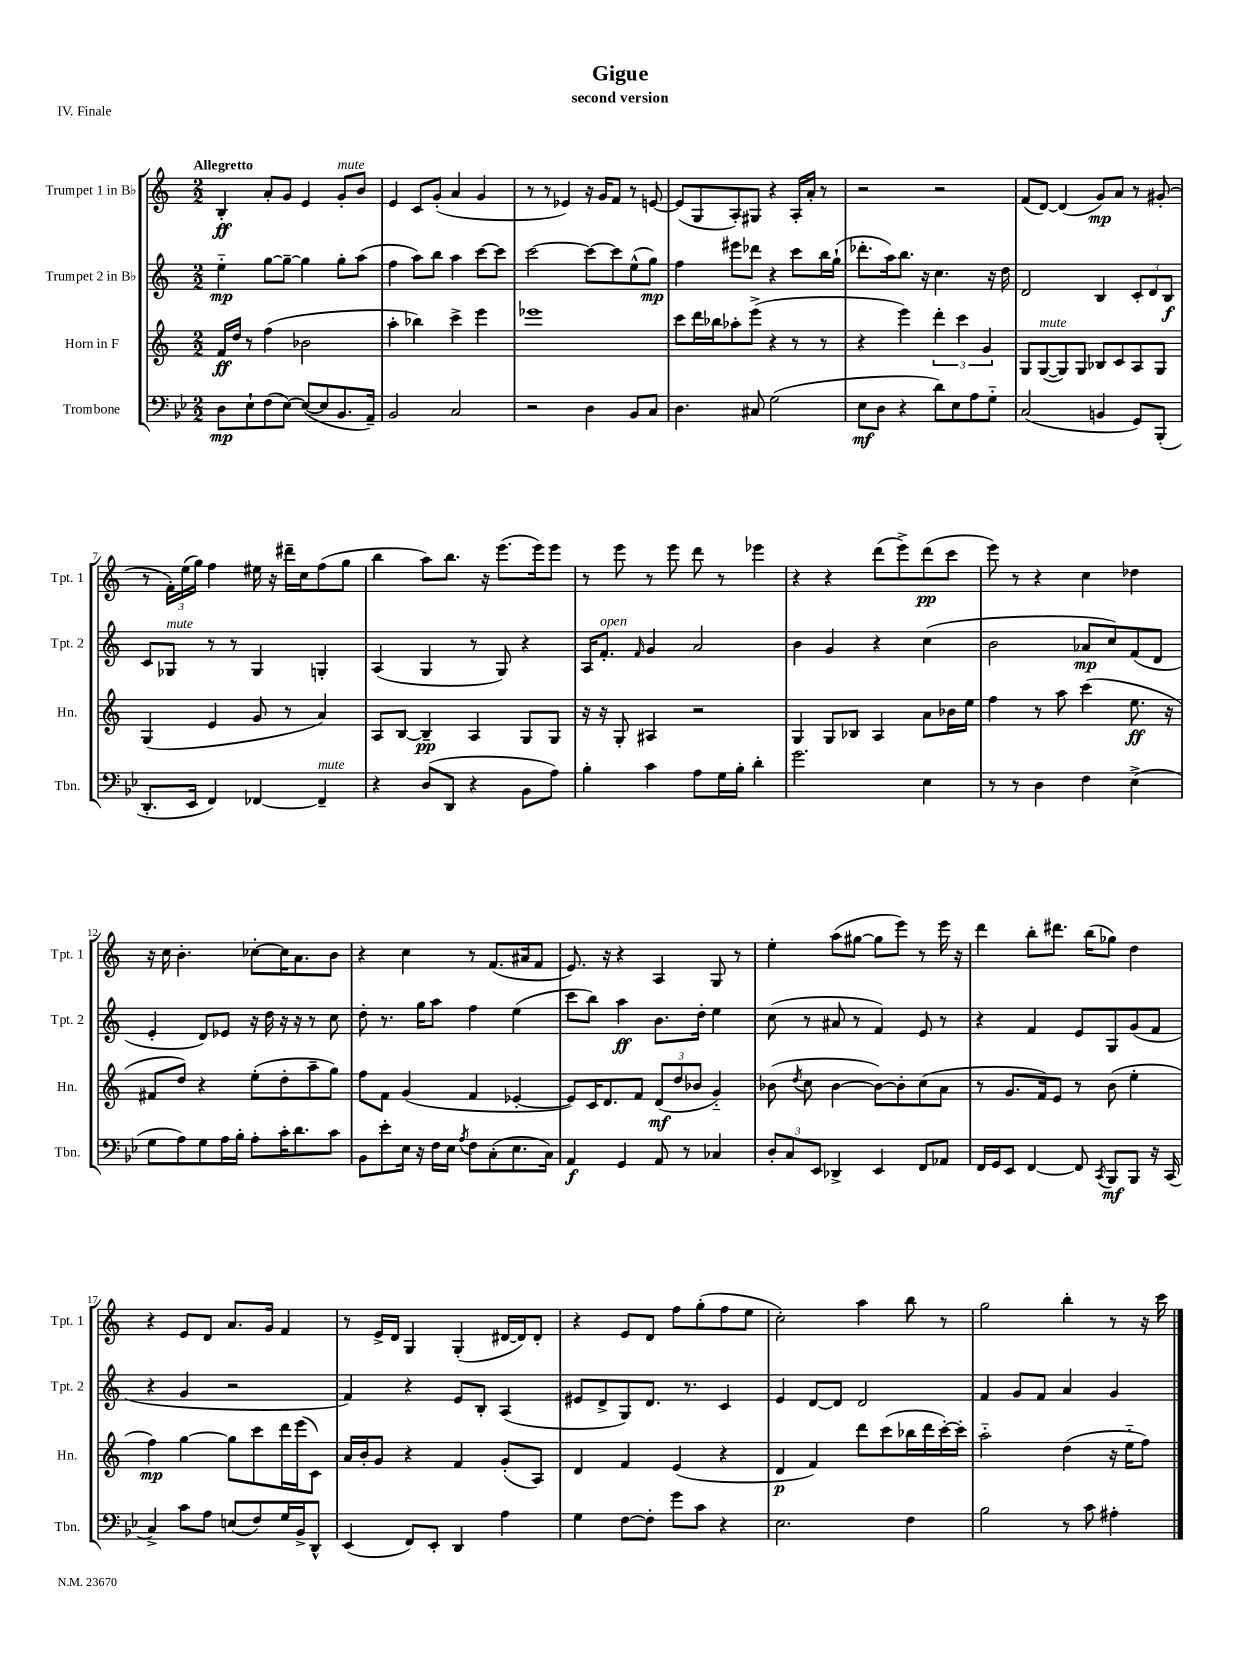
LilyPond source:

\header { title = "Gigue" subtitle = "second version" piece = "IV. Finale" }
<<
\new StaffGroup <<
\new Staff = "s0" \with { instrumentName = "Trumpet 1 in Bb" shortInstrumentName = "Tpt. 1" } {
    \clef treble \key c \major \numericTimeSignature \time 2/2 \tempo "Allegretto"
    \autoBeamOff b4-.\ff a'8[-. g'8] e'4 g'8[-.^\markup { \italic "mute" } b'8] |
    e'4 c'8[ g'8]-.( a'4 g'4 |
    r8 r8 ees'4) r16 g'16[ f'8] r8 e'8~ |
    e'8[( g8 a8-.) gis8] r4 a16[-. a'16]-. r8 |
    r2 r2 |
    f'8[( d'8]~) d'4( g'8[\mp) a'8] r8 gis'8-.( |
    r8 \tuplet 3/2 { f'16[-.) e''16( g''16]) } f''4 eis''16 r16 dis'''16[-- c''16 f''8( g''8] |
    b''4 a''8[) b''8.] r16 e'''8.[( e'''16) e'''8] |
    r8 e'''8 r8 e'''8 d'''8 r8 ees'''4 |
    r4 r4 d'''8[( e'''8->) d'''8\pp( c'''8] |
    e'''8) r8 r4 c''4 des''4 |
    r16 c''16 b'4.-. ces''8[~-. ces''16 a'8. b'8] |
    r4 c''4 r8 f'8.[( ais'16 f'8] |
    e'8.) r16 r4 a4 g8 r8 |
    e''4-. a''8[( gis''8]~ gis''8[ e'''8]) r8 e'''16 r16 |
    d'''4 b''8[-. dis'''8.] b''16[( ges''8]) d''4 |
    r4 e'8[ d'8] a'8.[ g'16] f'4 |
    r8 e'16[-> d'16] g4 g4-.( dis'16[~ dis'16) dis'8]-. |
    r4 e'8[ d'8] f''8[ g''8-.( f''8 e''8] |
    c''2-.) a''4 b''8 r8 |
    g''2 b''4-. r8 r16 c'''16 \bar "|." |
}
\new Staff = "s1" \with { instrumentName = "Trumpet 2 in Bb" shortInstrumentName = "Tpt. 2" } {
    \clef treble \key c \major \numericTimeSignature \time 2/2
    \autoBeamOff e''4-_\mp g''8[~ g''8]~-- g''4 g''8[-. a''8]( |
    f''4 a''8[) b''8] a''4 c'''8[~ c'''8] |
    c'''2~ c'''8[~ c'''8 e''8-^( g''8]\mp) |
    f''4 eis'''8[ des'''8] r4 c'''8[ b''16 g''16]-!( |
    des'''8.[-. a''16) b''8.] r16 c''4. r16 d''16 |
    d'2 b4 \tuplet 3/2 { c'8[-. d'8 b8]\f } |
    c'8[ ges8]^\markup { \italic "mute" } r8 r8 ges4 g4-. |
    a4( g4 r8 g8) r4 |
    a16[ f'8.]-.^\markup { \italic "open" } \grace { f'16 } g'4 a'2 |
    b'4 g'4 r4 c''4( |
    b'2 aes'8[\mp c''8) f'8( d'8] |
    e'4-. d'8[) ees'8] r16 d''16 r16 r16 r8 c''8 |
    d''8-. r8. g''16[ a''8] f''4 e''4( |
    c'''8[ b''8]) a''4\ff b'8.[ d''16]-. e''4 |
    c''8( r8 ais'8 r8 f'4) e'8 r8 |
    r4 f'4 e'8[ g8 g'8( f'8] |
    r4 g'4 r2 |
    f'4) r4 e'8[ b8]-. a4( |
    eis'8[ d'8-> g8) d'8.] r8. c'4 |
    e'4 d'8[~ d'8] d'2 |
    f'4 g'8[ f'8] a'4 g'4 \bar "|." |
}
\new Staff = "s2" \with { instrumentName = "Horn in F" shortInstrumentName = "Hn." } {
    \clef treble \key c \major \numericTimeSignature \time 2/2
    \autoBeamOff f'16[\ff d''16] r8 f''4( bes'2 |
    a''4-. bes''4) c'''4-> e'''4 |
    ees'''1 |
    c'''8[ d'''16 bes''16 aes''8-. e'''8]->( r4 r8 r8 |
    r4 e'''4) \tuplet 3/2 { d'''4-. c'''4 g'4 } |
    g8[ g8~^\markup { \italic "mute" }( g8) g8] bes8[ c'8 a8 g8] |
    g4( e'4 g'8 r8 a'4) |
    a8[ b8]~ b4--\pp a4 g8[ g8] |
    r16 r16 g8-. ais4 r2 |
    g4 g8[ bes8] a4 a'8[ bes'16 e''16] |
    f''4 r8 a''8 c'''4( e''8.\ff r16 |
    fis'8[ d''8]) r4 e''8[-.( d''8-. a''8-- g''8]) |
    f''8[ f'8] g'4( f'4 ees'4~-. |
    ees'8[) c'16 d'8. f'8] \tuplet 3/2 { d'8[\mf( d''8 bes'8] } g'4-_) |
    bes'8( \acciaccatura { d''8 } c''8 bes'4~ bes'8[~) bes'8-. c''8( a'8] |
    r8 g'8.[ f'16) e'8] r8 b'8( e''4-. |
    f''4\mp) g''4~ g''8[ c'''8 d'''16 e'''16( c'8]) |
    a'16[ b'16-. g'8] r4 f'4 g'8[-.( a8]) |
    d'4 f'4 e'4( r4 |
    d'4\p f'4) d'''8[ c'''8( bes''16 d'''16 c'''16~-.) c'''16]-. |
    a''2-_ d''4( r16 e''16[-_ f''8]) \bar "|." |
}
\new Staff = "s3" \with { instrumentName = "Trombone" shortInstrumentName = "Tbn." } {
    \clef bass \key bes \major \numericTimeSignature \time 2/2
    \autoBeamOff d8[\mp ees8-! f8( ees8]~) ees8[~( ees8 bes,8. a,16]--) |
    bes,2 c2 |
    r2 d4 bes,8[ c8] |
    d4. cis8 g2( |
    ees8[\mf d8] r4 d'8[) ees8 a8 g8]-_ |
    c2( b,4 g,8[) bes,,8]-.( |
    d,8.[-. ees,16] f,4) fes,4~ fes,4--^\markup { \italic "mute" } |
    r4 d8[( d,8] r4 bes,8[ a8]) |
    bes4-. c'4 a8[ g16 bes16]-. d'4-. |
    g'2. ees4 |
    r8 r8 d4 f4 ees4->( |
    g8[ a8) g8 a16 bes16]-. a8[-. c'16-. d'8. c'8] |
    bes,8[ ees'8-. ees16] r16 f16[ ees16] \acciaccatura { a8 } f8[ c8-.( ees8. c16]) |
    a,4\f g,4 a,8 r8 ces4 |
    \tuplet 3/2 { d8[-. c8 ees,8] } des,4-> ees,4 f,8[ aes,8] |
    f,16[ g,16 ees,8] f,4~ f,8 \acciaccatura { c,8 } bes,,8[\mf bes,,8] r16 c,16( |
    c4->) c'8[ a8] e8[( f8) g16 bes,16-> d,8]-^ |
    ees,4( f,8[) ees,8]-. d,4 a4 |
    g4 f8[~ f8]-. g'8[ c'8] r4 |
    ees2. f4 |
    bes2 r8 c'8 ais4-. \bar "|." |
}
>>
>>
